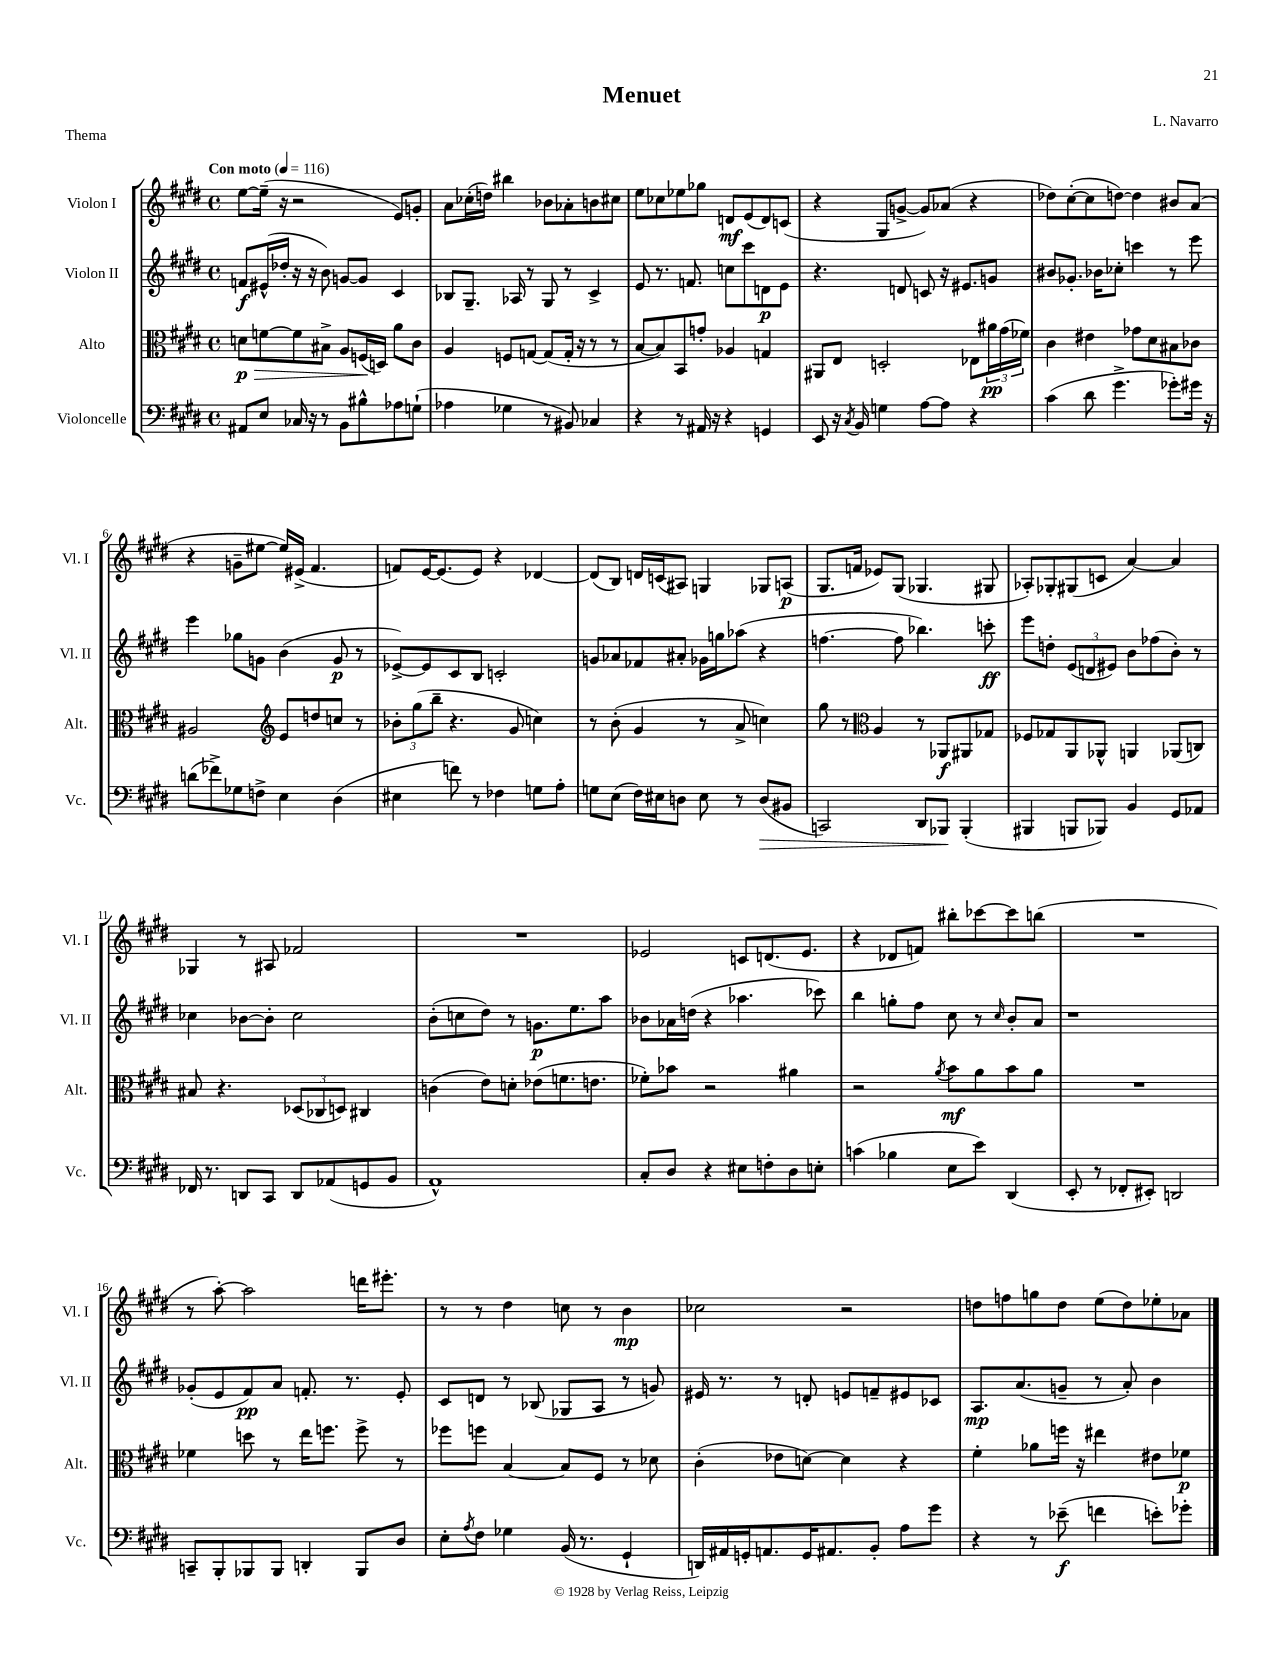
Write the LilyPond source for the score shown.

\header { title = "Menuet" composer = "L. Navarro" piece = "Thema" }
<<
\new StaffGroup <<
\new Staff = "s0" \with { instrumentName = "Violon I" shortInstrumentName = "Vl. I" } {
    \clef treble \key e \major \defaultTimeSignature \time 4/4 \tempo "Con moto" 4 = 116
    e''8~ e''16--( r16 r2 e'8) g'8-. |
    a'8 ces''16-.( d''16) bis''4 bes'8 aes'8-. b'8 cis''8 |
    e''8 ces''8 ees''8 ges''8 d'8\mf e'8( d'8) c'8( |
    r4 gis8 g'8~-> g'8) aes'8( r4 |
    des''8) cis''8~-.( cis''8 d''8~) d''4 bis'8 a'8( |
    r4 g'8-- eis''8~ eis''16) eis'16->( fis'4. |
    f'8) e'16~ e'8.( e'8) r4 des'4~ |
    des'8( b8) d'16 c'16( ais8) g4 ges8 a8\p( |
    gis8. f'16 ees'8) gis8( ges4. gis8 |
    aes8-.) ges8-. gis8( c'8 a'4~) a'4 |
    ges4 r8 ais8 fes'2 |
    R1 |
    ees'2 c'8 d'8.( ees'8. |
    r4 des'8 f'8) bis''8-. ces'''8~ ces'''8 b''8( |
    R1 |
    r8 a''8~-.) a''2 d'''16 eis'''8.-. |
    r8 r8 dis''4 c''8 r8 b'4\mp |
    ces''2 r2 |
    d''8 f''8 g''8 d''8 e''8( d''8) ees''8-. aes'8 \bar "|." |
}
\new Staff = "s1" \with { instrumentName = "Violon II" shortInstrumentName = "Vl. II" } {
    \clef treble \key e \major \defaultTimeSignature \time 4/4
    f'8\f eis'16-^( des''16-. r16 r16 b'8) g'8~ g'8 cis'4 |
    bes8 gis8.-- aes16 r8 gis8 r8 cis'4-> |
    e'8 r8. f'8. c''8 cis'''8 d'8\p e'8 |
    r4. d'8 c'8 r16 eis'8. g'8 |
    bis'8 ges'8.-. bes'16 ces''8-. c'''4 r8 e'''8 |
    e'''4 ges''8 g'8 b'4( g'8\p r8 |
    ees'8~->) ees'8 cis'8 b8 c'2-. |
    g'8 aes'8 fes'8 ais'8-. ges'16 g''16 aes''8( r4 |
    f''4.~ f''8 bes''4.) c'''8-.\ff |
    e'''8 d''8-. \tuplet 3/2 { e'8( d'8 eis'8) } b'8 fes''8( b'8-.) r8 |
    ces''4 bes'8~ bes'8-. ces''2 |
    b'8-.( c''8 dis''8) r8 g'8.\p e''8. a''8 |
    bes'8 aes'16 d''16( r4 aes''4. ces'''8) |
    b''4 g''8-. fis''8 cis''8 r8 \grace { cis''16 } b'8-. a'8 |
    r1 |
    ges'8-.( e'8 fis'8\pp) a'8 f'8.-. r8. e'8-. |
    cis'8 d'8 r8 bes8( ges8 a8 r8 g'8) |
    eis'16 r8. r8 d'8-. e'8 f'8-- eis'8 ces'8 |
    a8.\mp a'8.( g'8-- r8 a'8-.) b'4 \bar "|." |
}
\new Staff = "s2" \with { instrumentName = "Alto" shortInstrumentName = "Alt." } {
    \clef alto \key e \major \defaultTimeSignature \time 4/4
    d'8\p\> f'8~ f'8 bis8-> a8 f16\!( d16) a'8 cis'8 |
    a4 f8 g8~ g8( g16-. r16 r8 r8 |
    b8~ b8) b,8 g'8-. aes4 g4 |
    ais,8 e8 d2-. ees8 \tuplet 3/2 { ais'16\pp gis'16( fes'16) } |
    cis'4 eis'4 ges'8 dis'8 bis8 ces'8 |
    ais2 \clef treble e'8 d''8 c''8 r8 |
    \tuplet 3/2 { bes'8-. gis''8( b''8-- } r4. gis'8 c''4) |
    r8 b'8-.( gis'4 r8 a'8-> c''4) |
    gis''8 r8 \clef alto a4 r8 aes,8\f ais,8 ges8 |
    fes8 ges8 a,8 aes,8-^ a,4 aes,8( c8) |
    bis8 r4. \tuplet 3/2 { des8( ces8 d8) } cis4 |
    c'4( e'8) d'8-. ees'8( f'8. e'8. |
    fes'8-.) bes'8 r2 ais'4 |
    r2 \acciaccatura { a'8 } b'8\mf a'8 b'8 a'8 |
    R1 |
    fes'4 d''8 r8 e''16 f''8. f''8-> r8 |
    fes''8 f''8 b4~ b8 fis8 r8 des'8 |
    cis'4-.( ees'8 d'8~) d'4 r4 |
    fis'4-. aes'8 f''16 r16 eis''4 eis'8 fes'8\p \bar "|." |
}
\new Staff = "s3" \with { instrumentName = "Violoncelle" shortInstrumentName = "Vc." } {
    \clef bass \key e \major \defaultTimeSignature \time 4/4
    ais,8 e8 ces16 r16 r8 b,8 bis8-^ aes8 g8-!( |
    aes4 ges4 r8 bis,8) ces4 |
    r4 r8 ais,16 r16 r4 g,4 |
    e,8 r16 \acciaccatura { cis8 } b,16 g4 a8~ a8 r4 |
    cis'4( dis'8 gis'4.-> ges'8-.) gis'16 r16 |
    d'8( fes'8->) ges8 f8-> e4 dis4( |
    eis4 f'8) r8 fes4 g8 a8-. |
    g8 e8( fis16) eis16 d8 eis8 r8 d8\>( bis,8 |
    c,2) dis,8 bes,,8\! bes,,4-.( |
    bis,,4 b,,8 bes,,8) b,4 gis,8 aes,8 |
    fes,16 r8. d,8 cis,8 d,8 aes,8( g,8 b,8 |
    a,1-^) |
    cis8-. dis8 r4 eis8 f8-. dis8 e8-. |
    c'4( bes4 e8 e'8) dis,4( |
    e,8-. r8 fes,8-. eis,8-.) d,2 |
    c,8-- b,,8-. bes,,8 bes,,8 d,4-. bes,,8 dis8 |
    e8-. \acciaccatura { a8 } fis8 ges4 b,16( r8. gis,4-! |
    d,16) ais,16 g,16-. a,8. g,16 ais,8. b,8-. a8 gis'8 |
    r4 r8 ees'8--\f( f'4 e'8-.) ges'8-. \bar "|." |
}
>>
>>
